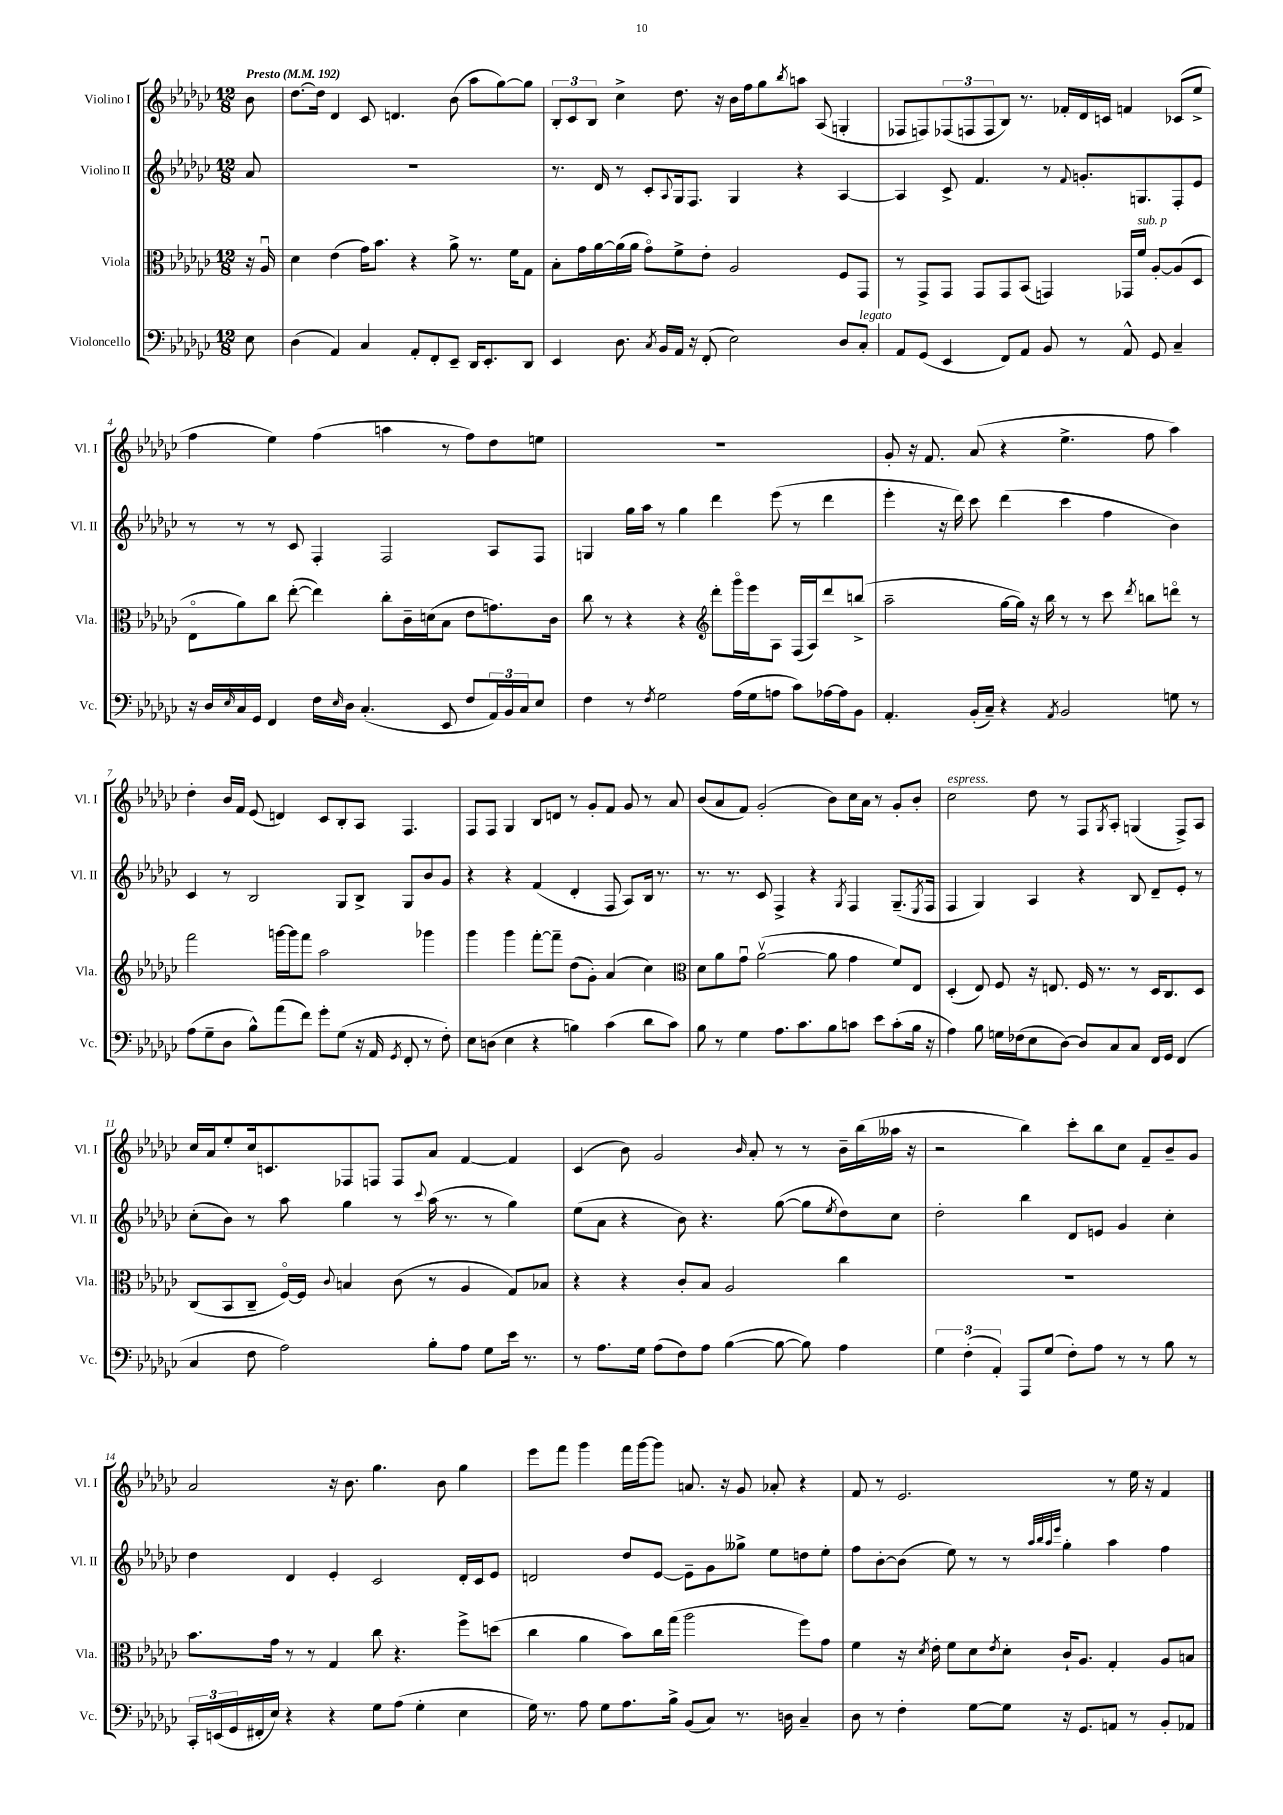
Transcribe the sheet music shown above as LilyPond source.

<<
\new StaffGroup <<
\new Staff = "s0" \with { instrumentName = "Violino I" shortInstrumentName = "Vl. I" } {
    \clef treble \key ges \major \numericTimeSignature \time 12/8 \partial 8 \tempo "Presto" 4 = 192
    bes'8 |
    des''8.~ des''16 des'4 ces'8 d'4. bes'8( aes''8 ges''8~) ges''8 |
    \tuplet 3/2 { bes8-. ces'8 bes8 } ces''4-> des''8. r16 bes'16 f''16 ges''8 \acciaccatura { bes''8 } a''8 aes8( g4-. |
    fes8 f8) \tuplet 3/2 { fes8( f8 f8 } bes8) r8. fes'16-. des'16 c'16 f'4 ces'8( ees''8-> |
    f''4 ees''4) f''4( a''4 r8 f''8) des''8 e''8 |
    R1. |
    ges'8-. r16 f'8. aes'8( r4 ees''4.-> f''8 aes''4) |
    des''4-. bes'16 f'16 ees'8( d'4) ces'8 bes8-. aes8 f4. |
    f8 f8 ges4 bes8 d'8 r8 ges'8-. f'8 ges'8 r8 aes'8 |
    bes'8( aes'8 f'8) ges'2-.( bes'8) ces''16 aes'16 r8 ges'8-. bes'8-. |
    ces''2^\markup { \italic "espress." } des''8 r8 f8 \acciaccatura { ges8 } aes8-. g4( f8->) aes8 |
    ces''16 aes'16 ees''8-. ces''16 c'8. fes8 f8 f8 aes'8 f'4~ f'4 |
    ces'4( bes'8) ges'2 \grace { bes'16 } aes'8-. r8 r8 bes'16-- bes''16( aeses''16 r16 |
    r2 bes''4) ces'''8-. bes''8 ces''8 f'8-- bes'8-- ges'8 |
    aes'2 r16 bes'8. ges''4. bes'8 ges''4 |
    ees'''8 f'''8 ges'''4 f'''16 ges'''16~ ges'''8 a'8. r16 ges'8 aes'8-. r4 |
    f'8 r8 ees'2. r8 ees''16 r16 f'4 \bar "|." |
}
\new Staff = "s1" \with { instrumentName = "Violino II" shortInstrumentName = "Vl. II" } {
    \clef treble \key ges \major \numericTimeSignature \time 12/8 \partial 8
    aes'8 |
    R1. |
    r8. des'16 r8 ces'8-. \appoggiatura { aes8 } ges16 f8. ges4 r4 aes4~ |
    aes4 ces'8-> f'4. r8 \appoggiatura { f'8 } g'8.-. g8. f8-. ees'8 |
    r8 r8 r8 ces'8 f4-. f2 aes8 f8 |
    g4 ges''16 aes''16 r8 ges''4 des'''4 ees'''8( r8 des'''4 |
    ees'''4-. r16 des'''16) ces'''8 des'''4( ces'''4 f''4 bes'4) |
    ces'4 r8 bes2 ges8 bes8-> ges8 bes'8 ges'8 |
    r4 r4 f'4( des'4-. f8 aes8) bes16 r8. |
    r8. r8. ces'8 f4-> r4 \acciaccatura { ges8 } f4 ges8.--( \acciaccatura { ees8 } f16 |
    f4 ges4) aes4 r4 bes8 des'8-- ees'8-. r8 |
    ces''8-.( bes'8) r8 aes''8 ges''4 r8 \appoggiatura { ces'''8 } aes''16( r8. r8 ges''4) |
    ees''8( aes'8 r4 bes'8) r4. ges''8~( ges''8 \acciaccatura { ees''8 } des''8) ces''8 |
    des''2-. bes''4 des'8 e'8 ges'4 ces''4-. |
    des''4 des'4 ees'4-. ces'2 des'16-. ces'16 ees'8 |
    d'2 des''8 ees'8~ ees'8-- ges'8 geses''8-> ees''8 d''8 ees''8-. |
    f''8 bes'8~-. bes'8( ees''8) r8 r8 \grace { aes''32 bes''32 aes''32 ees'''32 } ges''4-. aes''4 f''4 \bar "|." |
}
\new Staff = "s2" \with { instrumentName = "Viola" shortInstrumentName = "Vla." } {
    \clef alto \key ges \major \numericTimeSignature \time 12/8 \partial 8
    r16 aes16\downbow |
    des'4 ees'4( ges'16) bes'8. r4 aes'8-> r8. f'16 ges8 |
    bes8-. ges'16 aes'16~ aes'16( aes'16 ges'8\flageolet) f'8-> ees'8-. aes2 f8 ges,8 |
    r8 ges,8-> ges,8 ges,8 ges,8 bes,8( g,4) ges,16 f'16^\markup { \italic "sub. p" } aes8~-. aes8( des8 |
    ees8\flageolet aes'8) ces''8 ees''8~-.( ees''4) ces''8-. ces'16-- d'16( bes8 ees'8 g'8.) ces'16 |
    ces''8 r8 r4 r4 \clef treble des'''8-. ges'''16\flageolet ees'''16 aes8 f16( aes16) des'''8 b''8->( |
    aes''2-- ges''16~ ges''16) r16 bes''16 r8 r8 ces'''8 \acciaccatura { des'''8 } b''8 d'''8\flageolet r8 |
    f'''2 g'''16~ g'''16 f'''8 aes''2 ges'''4 |
    ges'''4 ges'''4 f'''8~-. f'''8-- des''8( ges'8-.) aes'4( ces''4) |
    \clef alto des'8 aes'8 ges'8\downbow aes'2~\upbow( aes'8 ges'4 f'8) ees8 |
    des4-.( ees8) f8 r16 e8. f16 r8. r8 des16 ces8. des8 |
    ces8( bes,8 ces8-- f16~\flageolet) f16 \appoggiatura { ces'8 } b4 ces'8( r8 aes4 ges8) bes8 |
    r4 r4 ces'8-. bes8 aes2 ces''4 |
    R1. |
    bes'8. ges'16 r8 r8 ges4 ces''8 r4. f''8-> d''8( |
    ces''4 aes'4 bes'8) ces''16 ges''16( aes''2 f''8) ges'8 |
    f'4 r16 \acciaccatura { des'8 } ees'16-. f'8 des'8 \acciaccatura { ees'8 } des'8-. ces'16-! aes8. ges4-. aes8 b8 \bar "|." |
}
\new Staff = "s3" \with { instrumentName = "Violoncello" shortInstrumentName = "Vc." } {
    \clef bass \key ges \major \numericTimeSignature \time 12/8 \partial 8
    ees8 |
    des4( aes,4) ces4 aes,8-. f,8-. ees,8-- des,16 ees,8.-. des,8 |
    ees,4 des8. \acciaccatura { ces8 } bes,16 aes,16 r16 f,8-.( ees2) des8 ces8-.^\markup { \italic "legato" } |
    aes,8 ges,8( ees,4 f,8) aes,8 bes,8 r8 aes,8-^ ges,8 ces4-- |
    r16 des16 \grace { ees16 } ces16 ges,16 f,4 f16 \grace { ees16 } des16 ces4.-.( ees,8 f8 \tuplet 3/2 { aes,16) bes,16 ces16 } ees8 |
    f4 r8 \acciaccatura { f8 } ges2 aes16( ges16 a8 ces'8) aes16~ aes16 bes,8 |
    aes,4.-. bes,16-.( ces16--) r4 \acciaccatura { aes,8 } bes,2 g8 r8 |
    aes8( ges8-- des8 bes8-^) aes'8( f'8) ges'8-. ges8( r16 aes,16 \acciaccatura { ges,8 } f,8-. r8 f8-.) |
    ees8 d8( ees4 r4 b4) ces'4( des'8 ces'8) |
    bes8 r8 ges4 aes8. ces'8. bes8 c'8 ees'8 c'8-.( bes16 r16 |
    aes4) bes8 g16 fes16( ees8 des8~) des8 ces8 ces8 f,16 ges,16 f,4( |
    ces4 f8 aes2) bes8-. aes8 ges8 ees'16 r8. |
    r8 aes8. ges16 aes8( f8) aes8 bes4~( bes8~ bes8) aes4 |
    \tuplet 3/2 { ges4 f4-.( aes,4-.) } aes,,8 ges8( f8-.) aes8 r8 r8 bes8 r8 |
    \tuplet 3/2 { ces,16-. e,16( ges,16 } fis,16-. ees16) r4 r4 ges8 aes8( ges4-. ees4 |
    ges16) r8. aes8 ges8 aes8. bes16-> bes,8( ces8) r8. d16 ces4-- |
    des8 r8 f4-. ges8~ ges8 r16 ges,8. a,8 r8 bes,8-. aes,8 \bar "|." |
}
>>
>>
